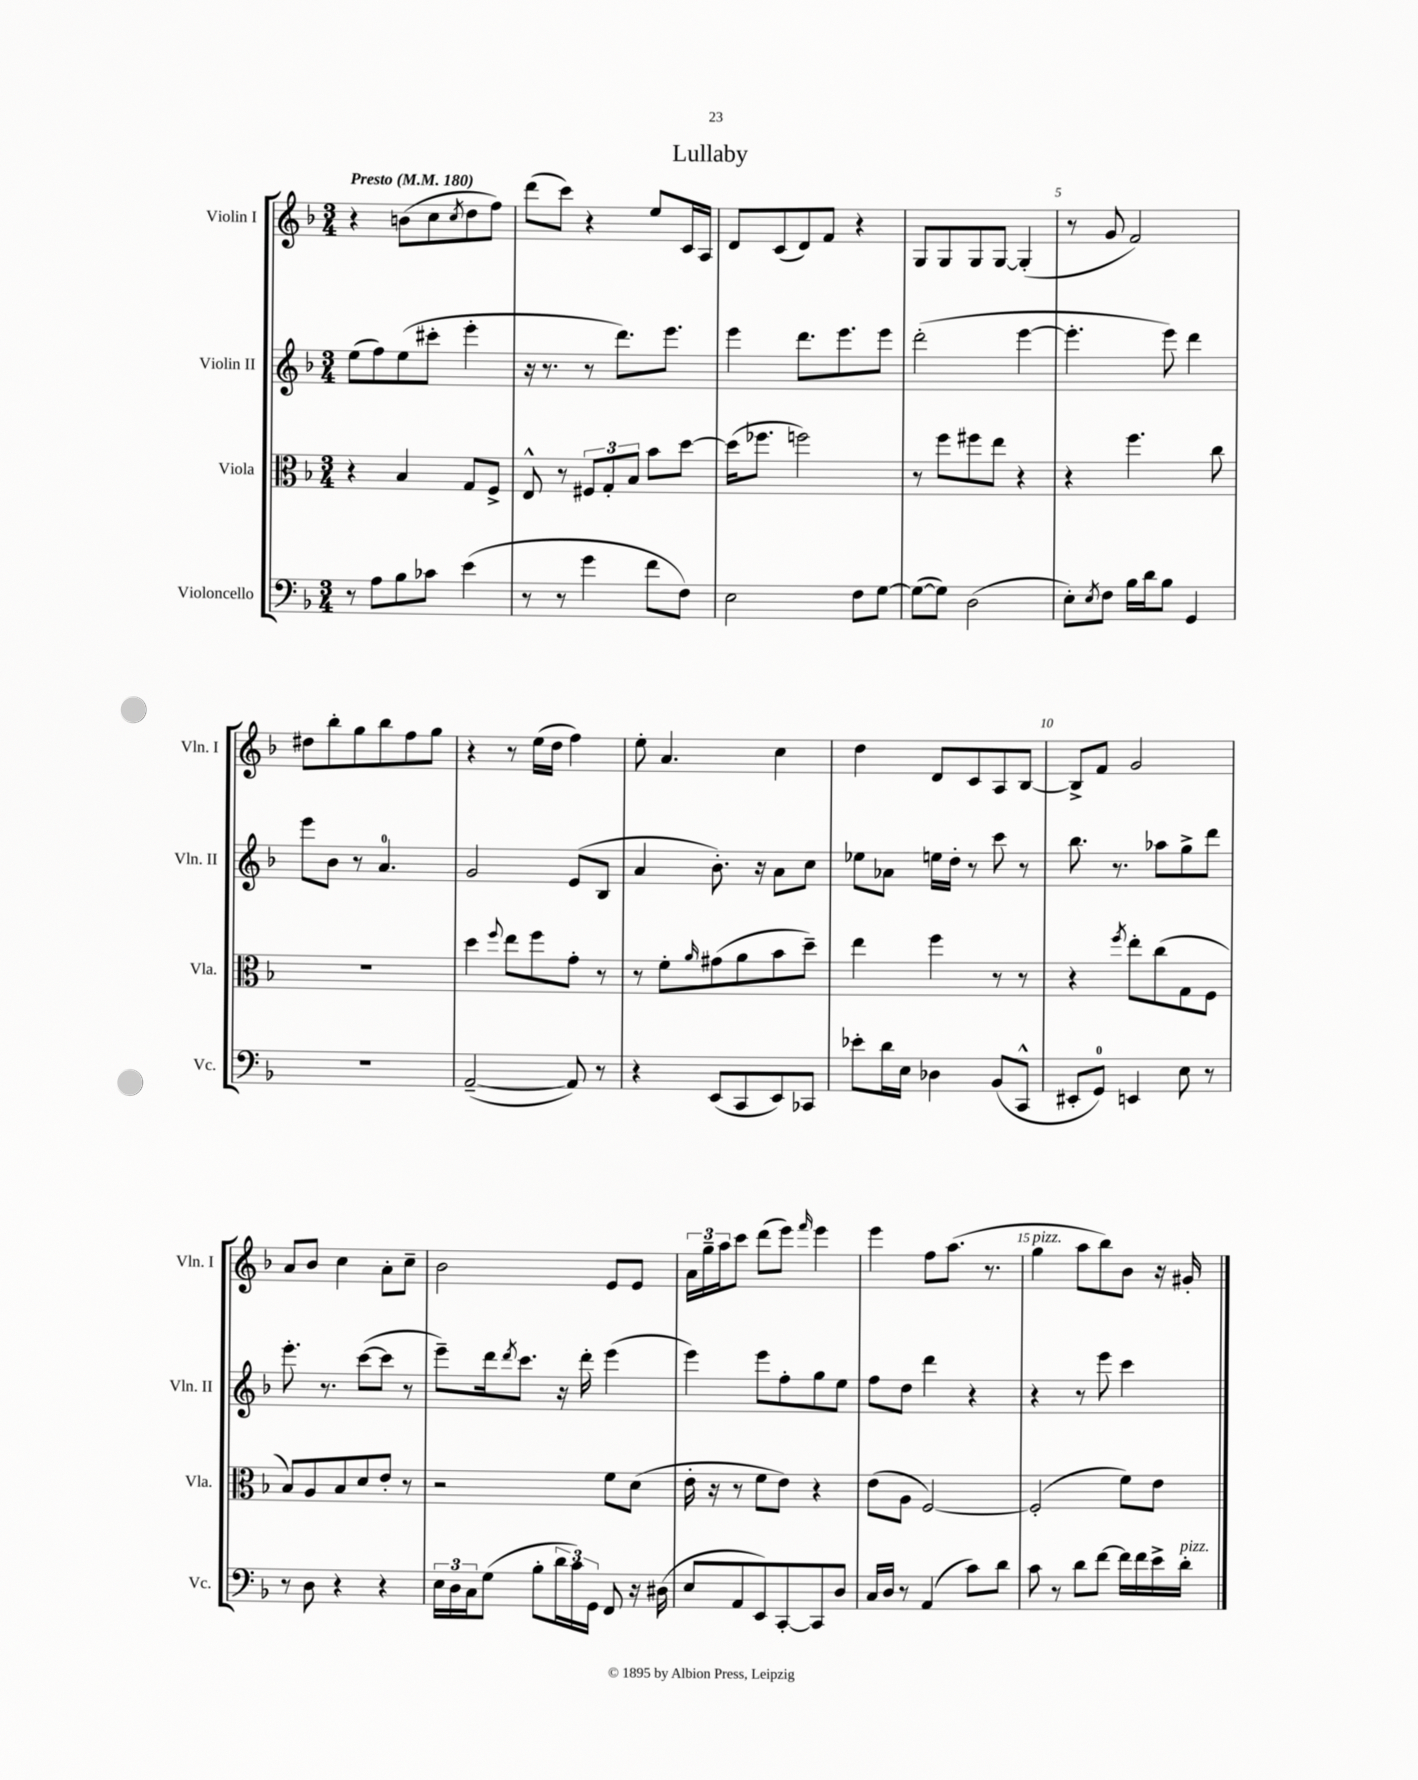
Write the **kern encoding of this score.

**kern	**kern	**kern	**kern
*staff4	*staff3	*staff2	*staff1
*clefF4	*clefC3	*clefG2	*clefG2
*k[b-]	*k[b-]	*k[b-]	*k[b-]
*M3/4	*M3/4	*M3/4	*M3/4
*MM180	*MM180	*MM180	*MM180
8r	4r	(8ee	4r
8A	.	8ff)	.
8B-	4B-	(8ee	(8b
8c-	.	8ccc#'	8cc
.	.	.	8qcc
(4e	8G	4eee'	8dd
.	8F^	.	8ff)
=	=	=	=
8r	8E^^	16r	(8ddd
.	.	8.r	.
8r	8r	.	8ccc)
4g	12F#	8r	4r
.	12G'	.	.
.	.	8.ddd)	.
.	12B-	.	.
8f	8b-	.	8ee
.	.	8.eee	.
8F)	[8dd	.	16c
.	.	.	16A
=	=	=	=
2E	(16dd]	4eee	8d
.	8.ff-	.	.
.	.	.	(8c
.	2ff)	8.ddd	8d)
.	.	.	8f
.	.	8.eee	.
8F	.	.	4r
[8G	.	8eee	.
=	=	=	=
(8G_	8r	(2ddd'	8G
8G])	8ff	.	8G
(2D	8ff#	.	8G
.	8ee	.	[8G
.	4r	[4eee	(4G']
=	=	=	=
8E')	4r	4.eee']	8r
8qE	.	.	.
8F	.	.	8g
16B-	4.ff	.	2f)
16d	.	.	.
8B-	.	8eee)	.
4GG	.	4ddd	.
.	8cc	.	.
=	=	=	=
2.r	2.r	8eee	8dd#
.	.	8b-	8bb-'
.	.	8r	8gg
.	.	4.a	8bb-
.	.	.	8ff
.	.	.	8gg
=	=	=	=
([2AA~	4dd	2g	4r
.	8qqff	.	.
.	8ee	.	8r
.	8ff	.	(16ee
.	.	.	16dd
8AA])	8g'	(8e	4ff)
8r	8r	8B-	.
=	=	=	=
4r	8r	4a	8ee'
.	8f'	.	4.a
.	16qqa	.	.
(8EE	(8g#	8.b-')	.
8CC	8a	.	.
.	.	16r	.
8EE)	8b-	8a	4cc
8CC-	8dd~)	8cc	.
=	=	=	=
8e-'	4ee	8ee-	4dd
16d	.	8a-	.
16E	.	.	.
4D-	4ff	16ee	8d
.	.	16dd'	.
.	.	8r	8c
(8BB-	8r	8ccc	8A
8CC^^	8r	8r	[8B-
=	=	=	=
8EE#'	4r	8.bb-	8B-^]
8GG)	.	.	8f
.	.	8.r	.
.	8qff	.	.
4EE	8ee'	.	2g
.	(8cc	8aa-	.
8E	8G	8gg^	.
8r	8F	8ddd	.
=	=	=	=
8r	8B-)	8.eee'	8a
8D	8A	.	8b-
.	.	8.r	.
4r	8B-	.	4cc
.	8d	([8ccc	.
4r	8e'	8ccc]	8a'
.	8r	8r	8cc~
=	=	=	=
24E	2r	8eee~)	2b-
24D	.	.	.
24C	.	.	.
(8G	.	16ddd	.
.	.	8qddd	.
.	.	8.ccc	.
8B-'	.	.	.
24d	.	16r	.
24c)	.	.	.
.	.	16ddd'	.
24GG	.	.	.
8FF	8f	(4eee	8e
16r	(8d	.	8e
(16D#	.	.	.
=	=	=	=
8E	16e'	4eee)	24a
.	.	.	24gg~
.	16r	.	.
.	.	.	24aa
8AA	8r	.	8ccc
8EE)	8f	8eee	(8ddd
[8CC'	8e)	8ff'	8eee)
.	.	.	16qqfff
8CC]	4r	8gg	4eee
8D	.	8ee	.
=	=	=	=
16C	(8e	8ff	4eee
16D	.	.	.
8r	8A	8dd	.
(4AA	[2F)	4ddd	8ff
.	.	.	(8.aa
8c)	.	4r	.
.	.	.	8.r
8d	.	.	.
=	=	=	=
8c	(2F']	4r	4gg
8r	.	.	.
8d	.	8r	8aa
[8f	.	8eee	8bb-)
16f]	8f)	4ccc	8b-
16f	.	.	.
16e^	8e	.	16r
16d'	.	.	16g#'
==	==	==	==
*-	*-	*-	*-
